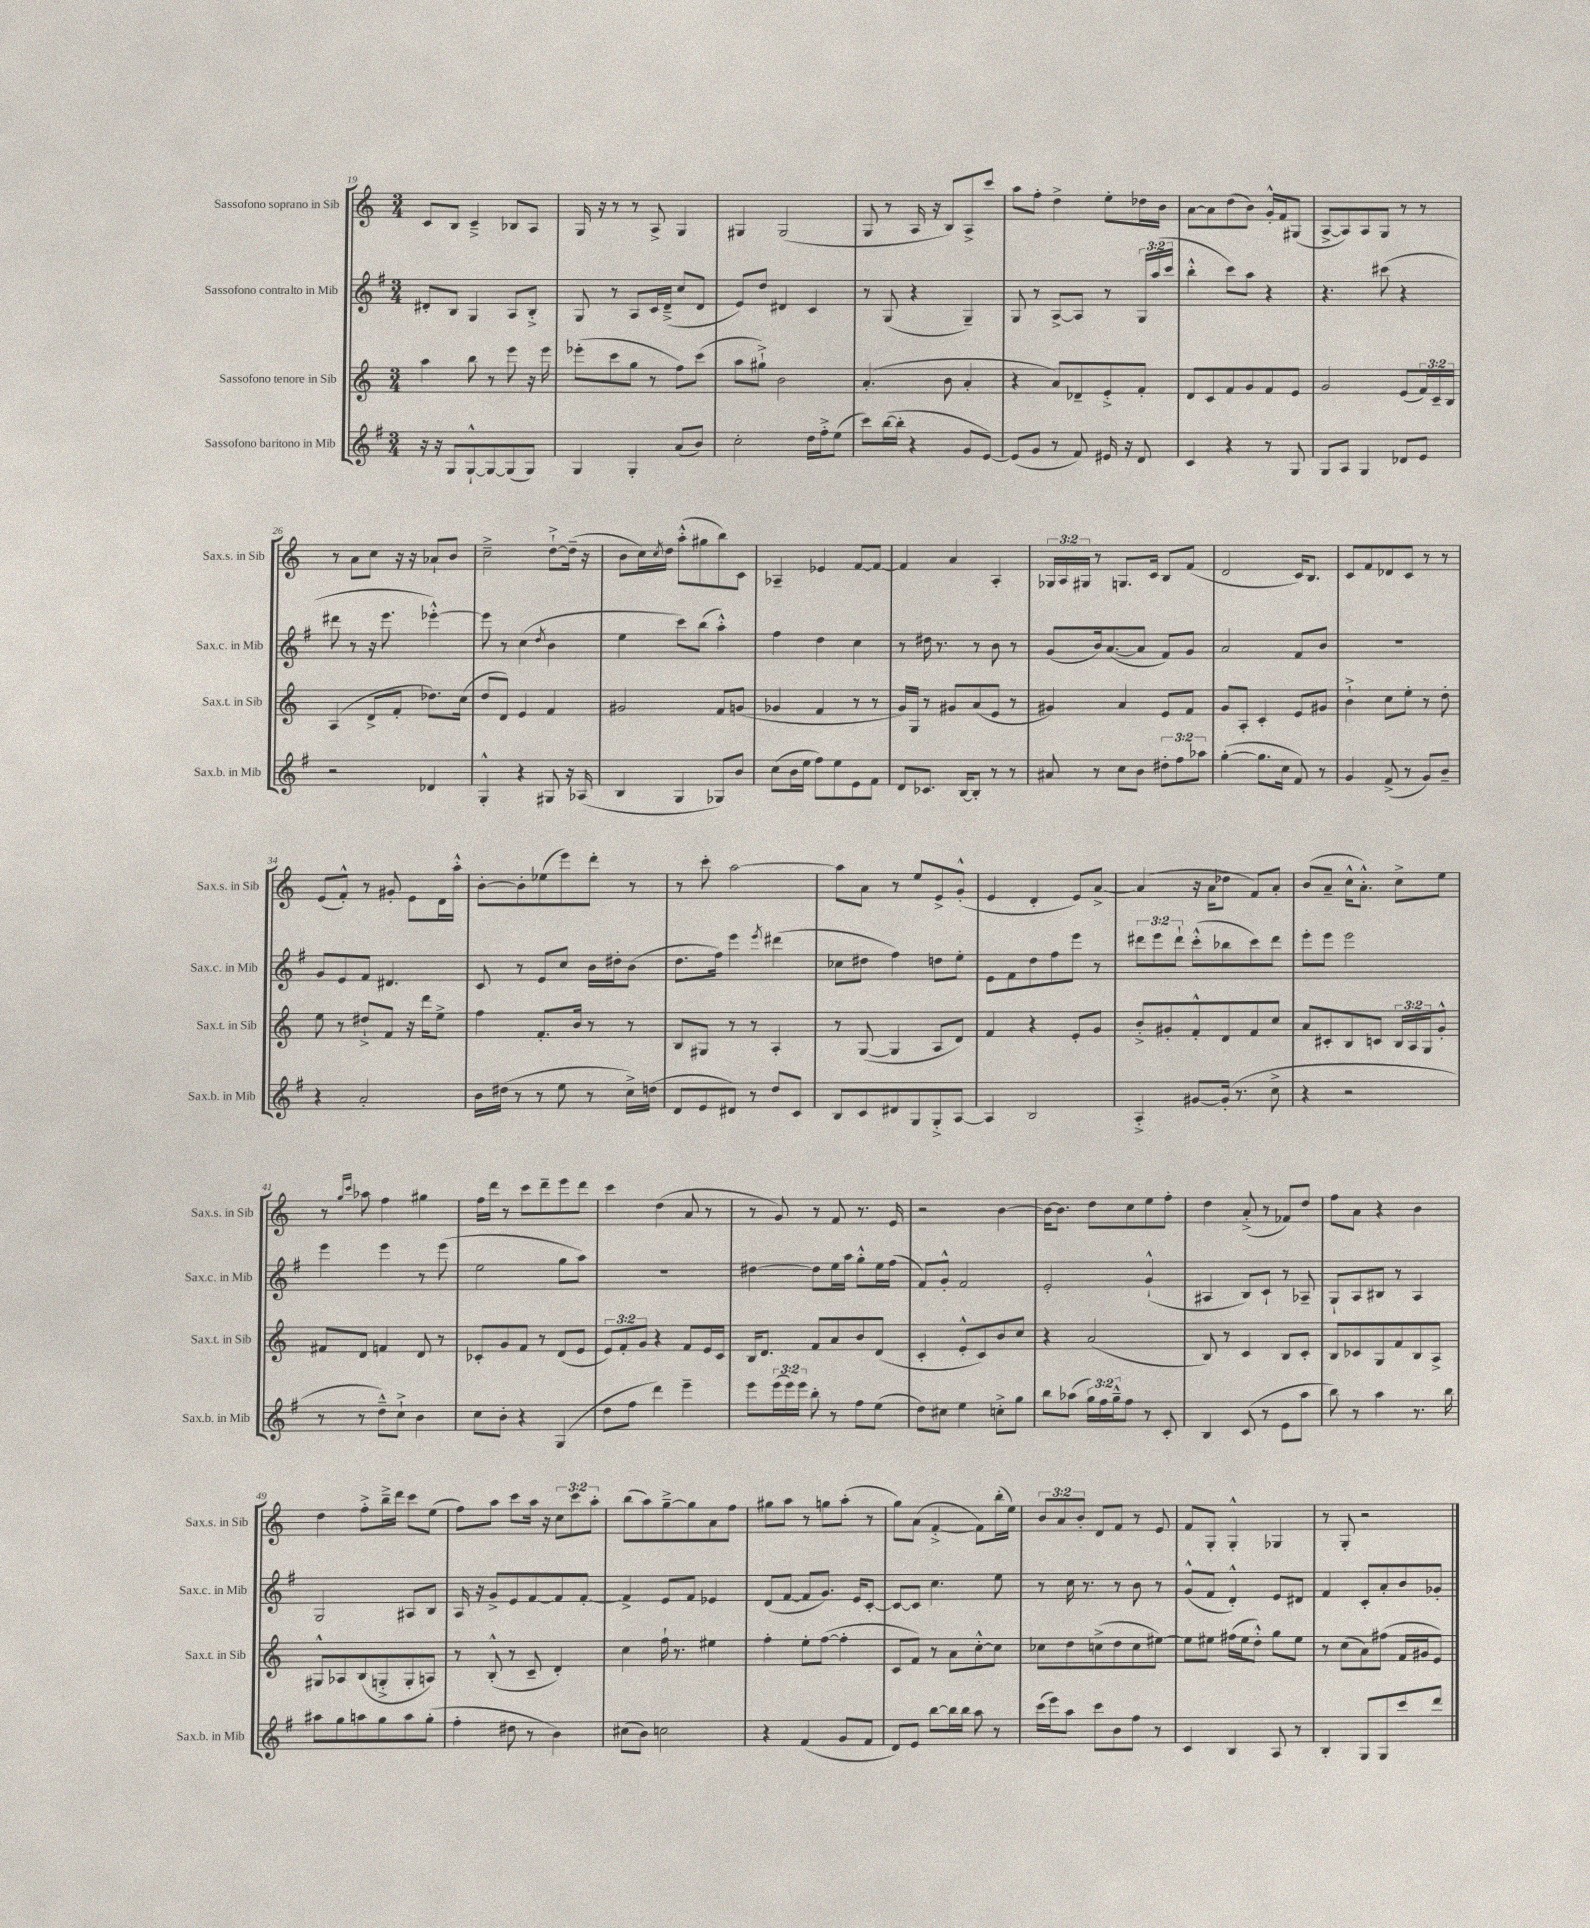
<<
\new StaffGroup <<
\new Staff = "s0" \with { instrumentName = "Sassofono soprano in Sib" shortInstrumentName = "Sax.s. in Sib" } {
    \clef treble \key c \major \numericTimeSignature \time 3/4 \override Staff.TupletNumber.text = #tuplet-number::calc-fraction-text
    c'8 b8 c'4---> bes8 a8 |
    g16 r16 r8 r8 a8-> g4 |
    gis4 gis2( |
    g8 r8 a16 r16 b8) a8-> c'''8 |
    a''8 f''8-. d''4-> e''8-. des''16 b'16 |
    a'8~ a'8 d''8( b'8) g'16-.-^ f'16 gis8( |
    a8~-> a8) a8 g8 r8 r8 |
    r8 a'8 c''8 r16 r16 aes'8-! b'8 |
    c''2---> d''8~-!-> d''16--( r16 |
    b'8 c''16) \acciaccatura { c''8 } d''16 a''8-.-^( gis''8 b''8) c'8 |
    aes4-- ees'4 f'8~ f'8~ |
    f'4 a'4 a4-. |
    \tuplet 3/2 { ges16 a16 gis16 } r8 g8. c'16 b8 f'8( |
    d'2 c'16) b8. |
    c'8 f'8 des'8 c'8 r8 r8 |
    e'8( f'8-.-^) r8 gis'8-. e'8 d'16 a''16-.-^ |
    b'8~-. b'8-. ees''8( e'''8) d'''8-. r8 |
    r8 c'''8-. a''2~ |
    a''8 a'8 r8 e''8 e'8-> g'8-.-^( |
    e'4 d'4-. e'8) a'8~-> |
    a'4( r16 a'16 des''8 f'8) a'8-. |
    b'8( a'8-- c''16-^ a'8.-.-^) c''8-> e''8 |
    r8 \grace { g''16 c'''16 } aes''8 f''4 gis''4 |
    f''16 d'''16 r8 c'''8 d'''8-- e'''8 d'''8 |
    c'''4 d''4( a'8 r8 |
    r8 g'8) r8 f'8 r8. e'16 |
    r2 b'4~ |
    b'16~ b'8. d''8 c''8 e''8 f''8-. |
    d''4 a'8-.->( r8 fes'8) d''8 |
    f''8 a'8 r4 b'4 |
    d''4 f''8-.-> b''16---> d'''16 c'''8 e''8( |
    f''8) a''8 c'''8 a''16 r16 \tuplet 3/2 { c''8 c'''8 a''8-. } |
    b''8( a''8) g''8~---> g''8 a'8 f''8 |
    gis''8 a''8 r8 g''8 a''8-.( r8 |
    g''8) a'8( f'4~-.-> f'8) b''16-.( e''16) |
    \tuplet 3/2 { b'8 a'8 b'8-. } d'8 f'8 r8 e'8 |
    f'8 g8-. g4-.-^ ges4 |
    r8 g8-. r2 \bar "|." |
}
\new Staff = "s1" \with { instrumentName = "Sassofono contralto in Mib" shortInstrumentName = "Sax.c. in Mib" } {
    \clef treble \key g \major \numericTimeSignature \time 3/4 \override Staff.TupletNumber.text = #tuplet-number::calc-fraction-text
    dis'8-. b8 g4 a8 b8-.-> |
    g8 r8 a8 c'16 d'16--->( c''8 d'8 |
    e'8) d''8 dis'4 c'4 |
    r8 g8( r4 g4--) |
    g8 r8 a8~-> a8 r8 \tuplet 3/2 { g16 a''16( c'''16 } |
    b''4-.-^ c'''8) a''8 r4 |
    r4. cis'''8( r4 |
    dis'''8 r8 r16 e'''8. ees'''4~-.-^) |
    ees'''8 r8 c''4( \acciaccatura { d''8 } b'4 |
    e''4 c'''8) b''8( a''4-.-^) |
    fis''4 d''4 c''4 |
    r8 dis''16 r8. r8 b'8 r8 |
    g'8( b'16) a'8.~( a'8 fis'8) g'8 |
    a'2 fis'8 b'8 |
    r2. |
    g'8 e'8 fis'8 dis'4. |
    c'8 r8 e'8 c''8 b'16 dis''16-. b'8( |
    d''8. fis''16) e'''4 \acciaccatura { e'''8 } dis'''4( |
    ces''8 dis''8 fis''4) d''8 e''8-. |
    e'8 fis'8 d''8 fis''8 e'''8 r8 |
    \tuplet 3/2 { dis'''8 e'''8 dis'''8-! } c'''8-.-^( bes''8 c'''8) dis'''8 |
    e'''8-. e'''8 e'''2 |
    e'''4 e'''4 r8 e'''8( |
    e''2 g''8 a''8) |
    R2. |
    dis''4~ dis''8 e''16 a''16 g''8-.-^ e''16 fis''16( |
    fis'8) g'8-.-^ fis'2 |
    e'2-. g'4-!-^( |
    ais4 b8) c'8-! r8 aes8-- |
    g8-! a8 bis8 r8 a4 |
    g2 ais8 b8 |
    a16 r16 g'8-> e'8 fis'8~ fis'8 fis'8~-. |
    fis'4-> e'8 fis'8 ees'4 |
    d'8( fis'8~ fis'8 g'8.) e'16 c'8~-. |
    c'8~ c'8 c''4. e''8 |
    r8 c''16 r8. r8 b'8 r8 |
    g'8-^( fis'8 d'4-.-^) e'8 dis'8 |
    fis'4 c'8-. a'8-. b'8 ges'8-. \bar "|." |
}
\new Staff = "s2" \with { instrumentName = "Sassofono tenore in Sib" shortInstrumentName = "Sax.t. in Sib" } {
    \clef treble \key c \major \numericTimeSignature \time 3/4 \override Staff.TupletNumber.text = #tuplet-number::calc-fraction-text
    a''4 b''8 r8 e'''8 r16 e'''16 |
    ees'''8-.( c'''8 g''8 r8 f''8) c'''8( |
    a''8 gis''8-!->) b'2 |
    a'4.-.( b'8 a'4-. |
    r4 a'8) des'8-- e'8-.-> f'8-. |
    d'8 c'8 f'8 g'8 f'8 e'8 |
    g'2 e'8( \tuplet 3/2 { f'16) c'16-- b16 } |
    a4( d'8-> f'8-. des''8.) c''16( |
    d''8 d'8) e'4 f'4 |
    gis'2 f'8 g'8( |
    ges'4 f'4 r8 r8 |
    g'16) g16 r8 gis'8 a'8( e'8 r8 |
    gis'4) a'4 e'8 f'8 |
    g'8 a8-. c'4-. e'8 gis'8 |
    b'4-!-> c''8 e''8-. r8 d''8-. |
    e''8 r8 dis''8-!-> f'8 r16 d'''16 e''8-> |
    f''4 f'8.-. b'16 r8 r8 |
    b8 gis8 r8 r8 a4-. |
    r8 g8~( g4 a8 d'8) |
    f'4 r4 e'8-. g'8 |
    b'8-.-> gis'8-. f'8-.-^ d'8 f'8 c''8 |
    a'8 cis'8-. b8 c'8 \tuplet 3/2 { b16 a16 g16 } g'8-.-^ |
    fis'8 d'8 f'4 d'8 r8 |
    ces'8-. g'8 f'8 r8 d'8( e'8 |
    \tuplet 3/2 { e'8) f'8-. g'8 } r4 f'8 e'16 c'16 |
    b16 d'8. f'8 a'8 b'8 d'8( |
    c'4-. e'8-.-^ c'8) b'8 c''8 |
    r4 a'2( |
    b8) r8 c'4 b8 c'8-. |
    b8 ces'8 g8 f'8 b8 a8-> |
    gis8-^ aes8 b8( g8-.-> g8-. a8) |
    r8 b8-.-^( r8 c'8-- d'4-.) |
    c''4 f''16-! r8. eis''4 |
    f''4-. e''8-. f''8~( f''4-. |
    c'8 f'8) r8 a'8 c''8~-.-^ c''8 |
    ces''8 d''8 c''8->( d''8 c''8 eis''8~) |
    eis''8 eis''8 fis''16( eis''16 d''8-.-^) g''8 eis''8 |
    r8 c''8( a'8) fis''8( f'16 gis'16 e'8) \bar "|." |
}
\new Staff = "s3" \with { instrumentName = "Sassofono baritono in Mib" shortInstrumentName = "Sax.b. in Mib" } {
    \clef treble \key g \major \numericTimeSignature \time 3/4 \override Staff.TupletNumber.text = #tuplet-number::calc-fraction-text
    r16 r16 g8 g8~-!-^ g8~ g8( g8) |
    g4 g4-. a'8( b'8) |
    c''2-. d''16 fis''16-.-> e''8( |
    c'''8) b''16~( b''16-. r4 g'8 e'8~) |
    e'8( g'8 r8 fis'8) eis'16 r16 d'8 |
    c'4 r4 r8 g8 |
    g8 a8 g4 des'8 e'8 |
    r2 des'4 |
    g4-.-^ r4 gis8 r16 aes16( |
    b4 g4 ges8) b'8 |
    c''8( b'16 e''16 fis''8) e''8 e'8 fis'8 |
    d'8 ces'8. b16~ b8-. r8 r8 |
    ais'8 r8 c''8 b'8 \tuplet 3/2 { dis''8-. fis''8 aes''8 } |
    g''4~-.( g''8. c''16 fis'8) r8 |
    g'4 fis'8->( r8 g'8) b'8-- |
    r4 a'2-. |
    b'16 dis''16( r8 r8 e''8 r8 c''16->) d''16( |
    d'8 e'8 dis'8) r8 d''8 c'8 |
    b8 c'8 dis'8 g8 g8-.-> a8~ |
    a4 b2 |
    a4-.-> gis'8~ gis'16-.( r8. c''8-> |
    r4 r2 |
    r8 r8 d''8---^) c''8-!-> b'4 |
    c''8 b'8-. r4 g4( |
    d''8 fis''8 d'''4) e'''4-- |
    e'''8 \tuplet 3/2 { e'''16( e'''16) e'''16 } b''8-. r8 fis''8 e''8( |
    d''8) cis''8 e''4 c''8-.-> g''8 |
    b''8 aes''8( \tuplet 3/2 { g''16) fis''16 g''16---^ } fis''8 r8 c'8-. |
    b4 c'8( r8 e'8 a''8 |
    b''8) r8 a''4 r8. b''16 |
    ais''8 g''8 a''8 g''8 a''8 g''8-.( |
    fis''4-. dis''8 r8 b'4) |
    cis''8( b'8) c''2 |
    r4 fis'4( g'8 fis'8 |
    d'8) e'8 b''8~ b''16 b''16 a''8 r8 |
    c'''16( e'''16) a''8 c'''8 b'8 fis''8 r8 |
    c'4 b4 a8 r8 |
    b4-. g8 g8 c'''8 d'''8 \bar "|." |
}
>>
>>
\layout { \context { \Score currentBarNumber = #19 } }
